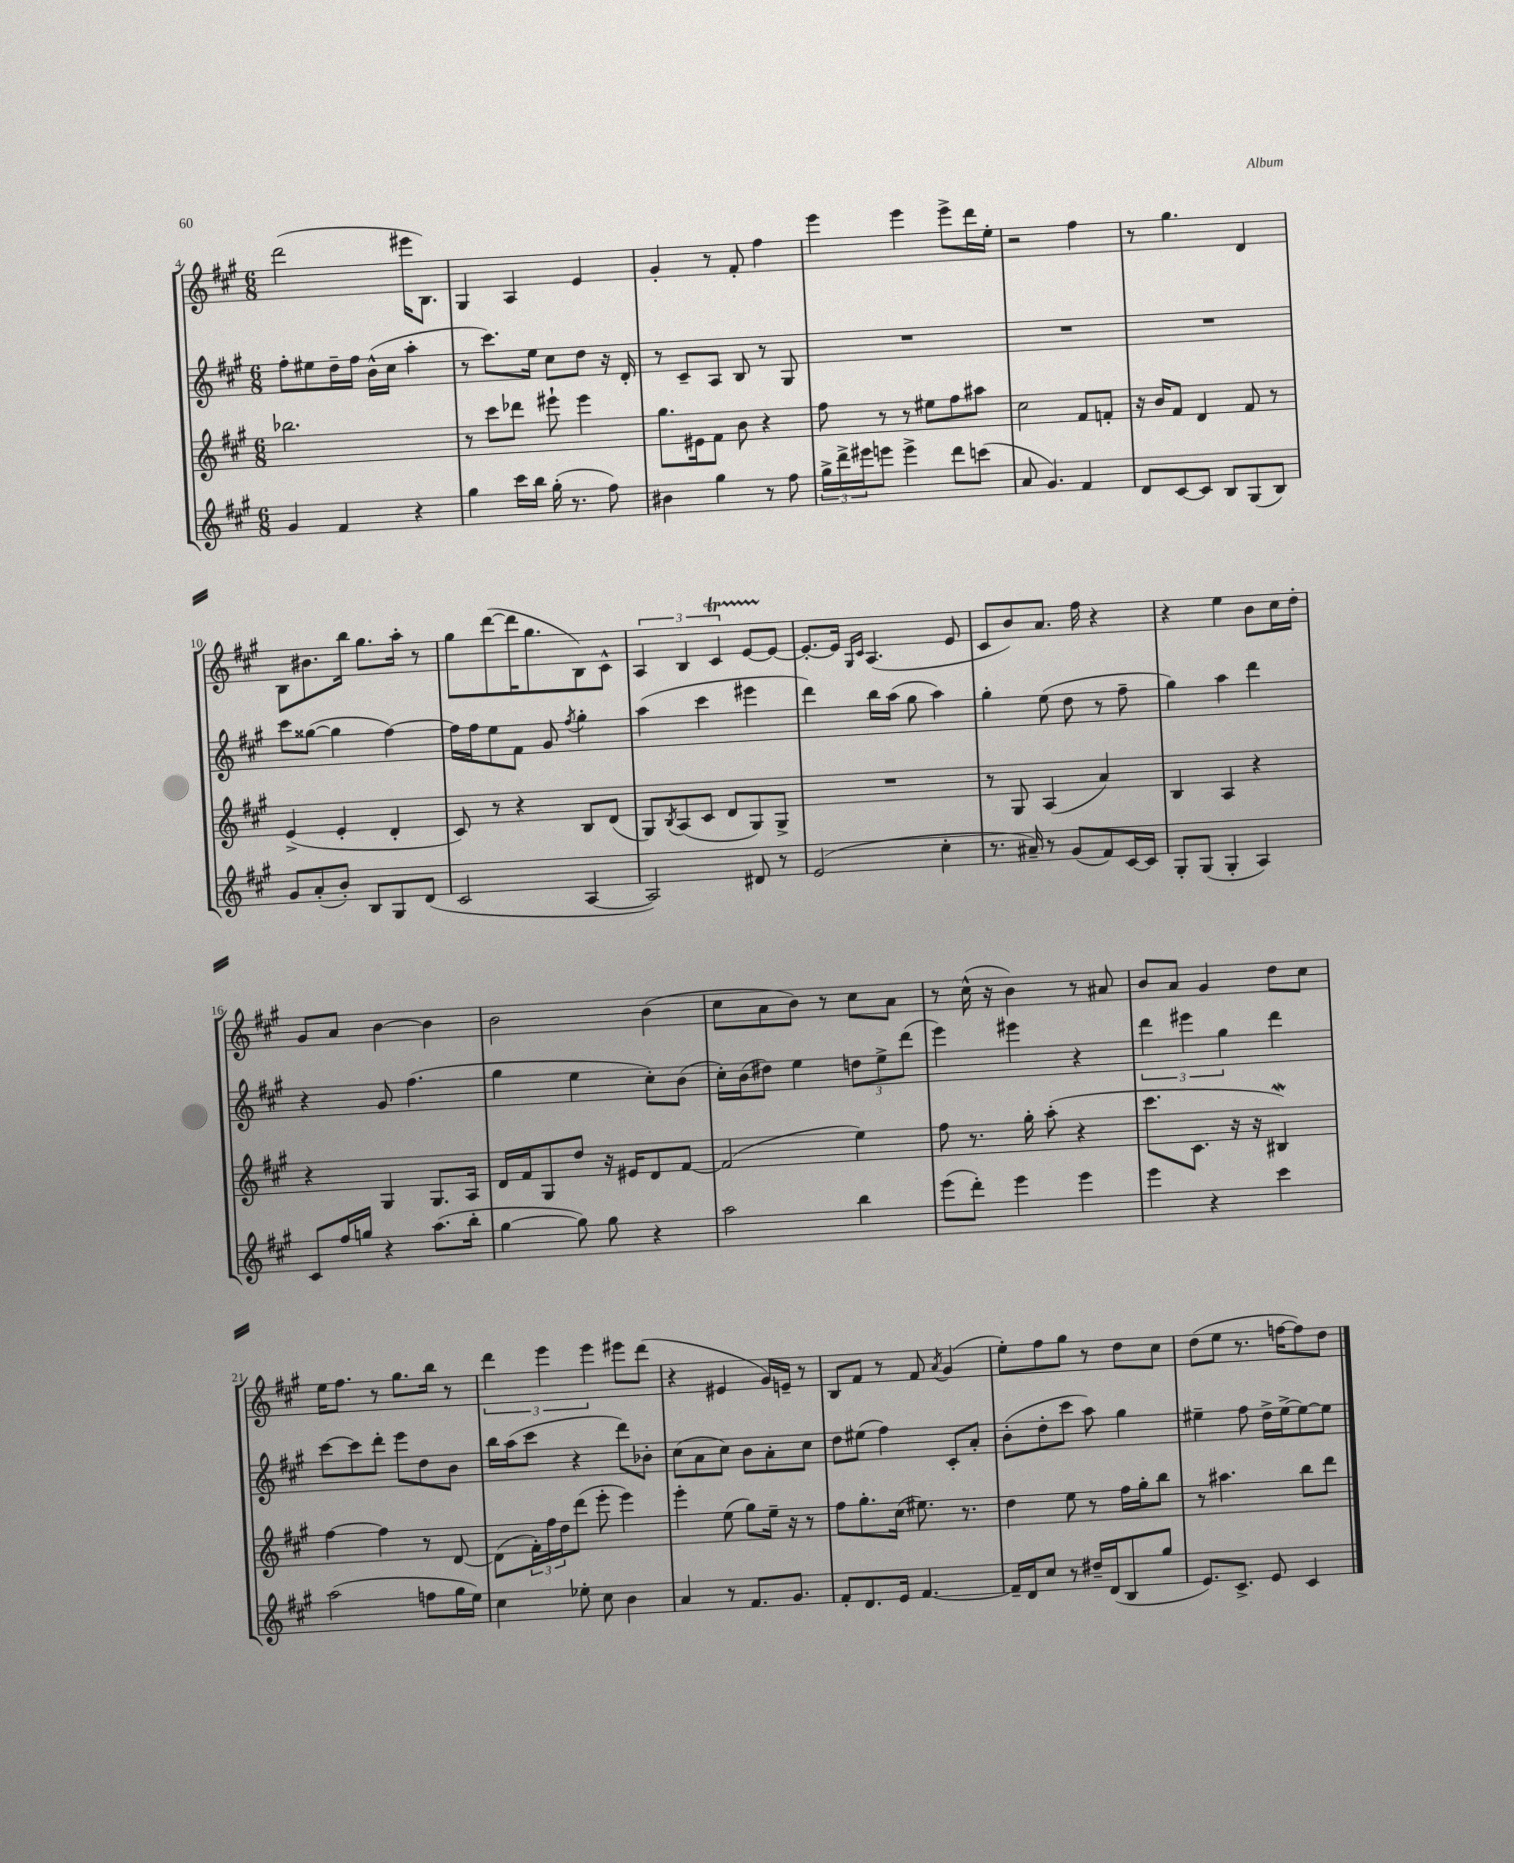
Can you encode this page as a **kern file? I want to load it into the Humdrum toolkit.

**kern	**kern	**kern	**kern
*staff4	*staff3	*staff2	*staff1
*clefG2	*clefG2	*clefG2	*clefG2
*k[f#c#g#]	*k[f#c#g#]	*k[f#c#g#]	*k[f#c#g#]
*M6/8	*M6/8	*M6/8	*M6/8
4g#/	2.bb-\	8ff#'\L	(2ddd\
.	.	8ee#\	.
4f#/	.	16dd~\L	.
.	.	16ff#\JJ	.
.	.	(16b^^\LL	.
.	.	16cc#\JJ	.
4r	.	4aa'\	16eee#\LK
.	.	.	8.B\J)
=	=	=	=
4gg#\	8r	8r	4G#/
.	8ccc#\L	8.ccc#\L)	.
16ccc#\LL	8ddd-\J	.	4A/
16bb\JJ	.	16ee\Jk	.
(16gg#'\	8eee#`\	8cc#\L	.
8.r	.	.	.
.	4eee#\	8dd\J	4e/
8ff#\)	.	16r	.
.	.	16d'/	.
=	=	=	=
4b#\	8.gg#\L	8r	4g#'/
.	.	8c#~/L	.
.	16e#\k	.	.
4gg#\	8f#\J	8A/J	8r
.	8b\	8B/	8f#'/
8r	4r	8r	4ff#\
8ff#\	.	8G#/	.
=	=	=	=
24gg#^\LL	8ff#\	2.r	4eee\
24ddd^\	.	.	.
24eee#\J	.	.	.
8eee\J	8r	.	.
4eee^\	8r	.	4eee\
.	8ee#\L	.	.
8ddd\L	8ff#\	.	8eee^\L
(8ccc\J	8aa#\J	.	16ddd\L
.	.	.	16ee'\JJ
=	=	=	=
8a/	2cc#\	2.r	2r
4.g#/)	.	.	.
4f#/	8f#/L	.	4ff#\
.	8f'/J	.	.
=	=	=	=
8d/L	16r	2.r	8r
.	16b/LK	.	.
[8c#/	8f#/J	.	4.gg#\
8c#/]J	4d/	.	.
8B/L	.	.	.
(8G#/	8f#/	.	4d/
8B/J)	8r	.	.
=	=	=	=
8g#/L	(4e^/	8ccc#\L	8B\L
(8a'/	.	([8gg##\J	8.b#\
8b'/J)	4e'/	4gg##\]	.
.	.	.	16bb\Jk
8B/L	.	.	8.gg#\L
8G#/	4d'/	[4ff#\)	.
.	.	.	16aa'\Jk
(8d/J	.	.	8r
=	=	=	=
2c#/	8c#/)	16ff#\]LL	8gg#\L
.	.	16ff#\J	.
.	8r	8ee\	([8ddd\
.	4r	8f#\J	16ddd\]K
.	.	.	8.gg#\
.	.	8g#/	.
.	.	8qff#/	.
[4A/	8B/L	4gg#'\	8B\)
.	(8d/J	.	8c#^^\J
=	=	=	=
2A/])	8G#/L)	(4aa\	6A/
.	8qB/	.	.
.	(8A/	.	.
.	.	.	6B/
.	8c#/J	4ccc#\	.
.	.	.	6c#/
.	8d/L	.	.
8d#/	8G#/)	4eee#\	[8e/L
8r	8G#^/J	.	8e/_J
=	=	=	=
(2e/	2.r	4ddd\)	8.e'/_L
.	.	.	16e/]Jk
.	.	.	16qqG#/LL
.	.	.	16qqc#/JJ
.	.	16bb\LL	(4.A/
.	.	(16aa\JJ	.
.	.	8gg#\	.
4cc#'\	.	4aa\)	.
.	.	.	8e/
=	=	=	=
8.r	8r	4gg#'\	8c#/L
.	8G#/	.	8b/)
16a#~/)	.	.	.
8r	(4A/	(8ee\	8.a/J
(8g#/L	.	8dd\	.
.	.	.	16ff#\
8f#/)	4a/)	8r	4r
[16c#/L	.	8ff#~\	.
16c#/]JJ	.	.	.
=	=	=	=
8G#'/L	4B/	4gg#\)	4r
(8G#/J	.	.	.
4G#'/	4A/	4aa\	4ee\
4A/)	4r	4ddd\	8b\L
.	.	.	16cc#\L
.	.	.	16dd'\JJ
=	=	=	=
8c#/L	4r	4r	8g#/L
16ff#/L	.	.	8a/J
16gg/JJ	.	.	.
4r	4G#/	8g#/	[4b\
.	.	(4.ff#\	.
(8.aa\L	8.G#/L	.	4b\]
16bb'\Jk	16A/Jk	.	.
=	=	=	=
[4gg#\	16d/LL	4gg#\	2b\
.	16f#/J	.	.
.	8G#/	.	.
8gg#\])	8dd/J	4ee\	.
8gg#\	16r	.	.
.	16e#/LK	.	.
4r	8d/	8cc#'\L)	(4b\
.	[8f#/J	(8b\J	.
=	=	=	=
2aa\	(2f#/]	16cc#'\LL)	8cc#\L
.	.	(16b\J	.
.	.	8dd#\J)	8a\
.	.	4ee\	8b\J)
.	.	.	8r
4bb\	4ee\)	12dd\L	8cc#\L
.	.	12ee^\	.
.	.	.	8a\J
.	.	(12ddd\J	.
=	=	=	=
(8eee\L	8ff#\	4eee\)	8r
8ddd'\J)	8.r	.	(16cc#^^\
.	.	.	16r
4eee\	.	4eee#\	4b\)
.	16gg#'\	.	.
.	(8aa'\	.	.
4eee\	4r	4r	8r
.	.	.	8a#/
=	=	=	=
4eee\	8.ccc#\L	6ddd\	8b/L
.	.	.	8a/J
.	.	6eee#\	.
.	8.c#\J	.	.
4r	.	.	4g#/
.	.	6gg#\	.
.	16r	.	.
.	16r	.	.
4ccc#\	4B#/)	4ddd\	8dd\L
.	.	.	8cc#\J
=	=	=	=
(2aa\	[4ff#\	[8ccc#\L	16ee\LK
.	.	.	8.ff#\J
.	.	8ccc#\]	.
.	4ff#\]	8ddd'\J	8r
.	.	8eee\L	8.gg#\L
8ff\L	8r	8dd\	.
.	.	.	16bb\Jk
16gg#\L	[8d/	8b\J	8r
16ee\JJ)	.	.	.
=	=	=	=
4cc#\	(8d\]L	16bb\LL	6ddd\
.	.	(16aa\J	.
.	24f#'\L)	8ccc#\J	.
.	24ff#\	.	6eee\
.	24dd\J	.	.
8ee-'\	(8ddd\J	4r	.
.	.	.	6eee\
8cc#\	8eee'\	.	.
4b\	4eee\)	8ddd\L)	8eee#\L
.	.	8b-'\J	(8ddd\J
=	=	=	=
4a/	4eee'\	(8cc#\L	4r
.	.	8a\	.
8r	(8ee\	8cc#\J)	4e#/
8.f#/L	8gg#\L)	8b\L	.
.	16ee~\Jk	8a'\	16g#/LL)
8.g#/J	16r	.	16e~/JJ
.	8r	8cc#\J	8r
=	=	=	=
8f#'/L	8ff#\L	8dd\L	8B/L
8.d/	8.gg#'\	(8ee#\J	8f#/J
.	.	4ff#\)	8r
16e/Jk	(16cc#\Jk	.	.
[4.f#/	8.ee#\)	.	8f#/
.	.	.	8qa/
.	.	8c#'/L	(4g#/
.	8.r	.	.
.	.	8a'/J	.
=	=	=	=
16f#~/]LL	4dd\	(8b'\L	8ee'\L)
16d/J	.	.	.
8cc#/J	.	8dd'\	8ff#\
8r	8ee\	8ccc#\J	8gg#\J
16dd#~/LL	8r	8aa\)	8r
(16d/J	.	.	.
8B/	16ff#\LL	4gg#\	8dd\L
.	16gg#'\J	.	.
8gg#/J	8bb\J	.	8cc#\J
=	=	=	=
8.e/L)	8r	4ee#~\	(8dd\L
.	4.aa#\	.	8ee\J
8.c#^/J	.	.	.
.	.	8ff#\	8.r
8e/	.	16dd^\LL	.
.	.	[16ee#^\J	[16ff\LK
4c#/	8bb\L	8ee#\_	8ff\])
.	8ddd\J	8ee#\]J	8dd\J
==	==	==	==
*-	*-	*-	*-
